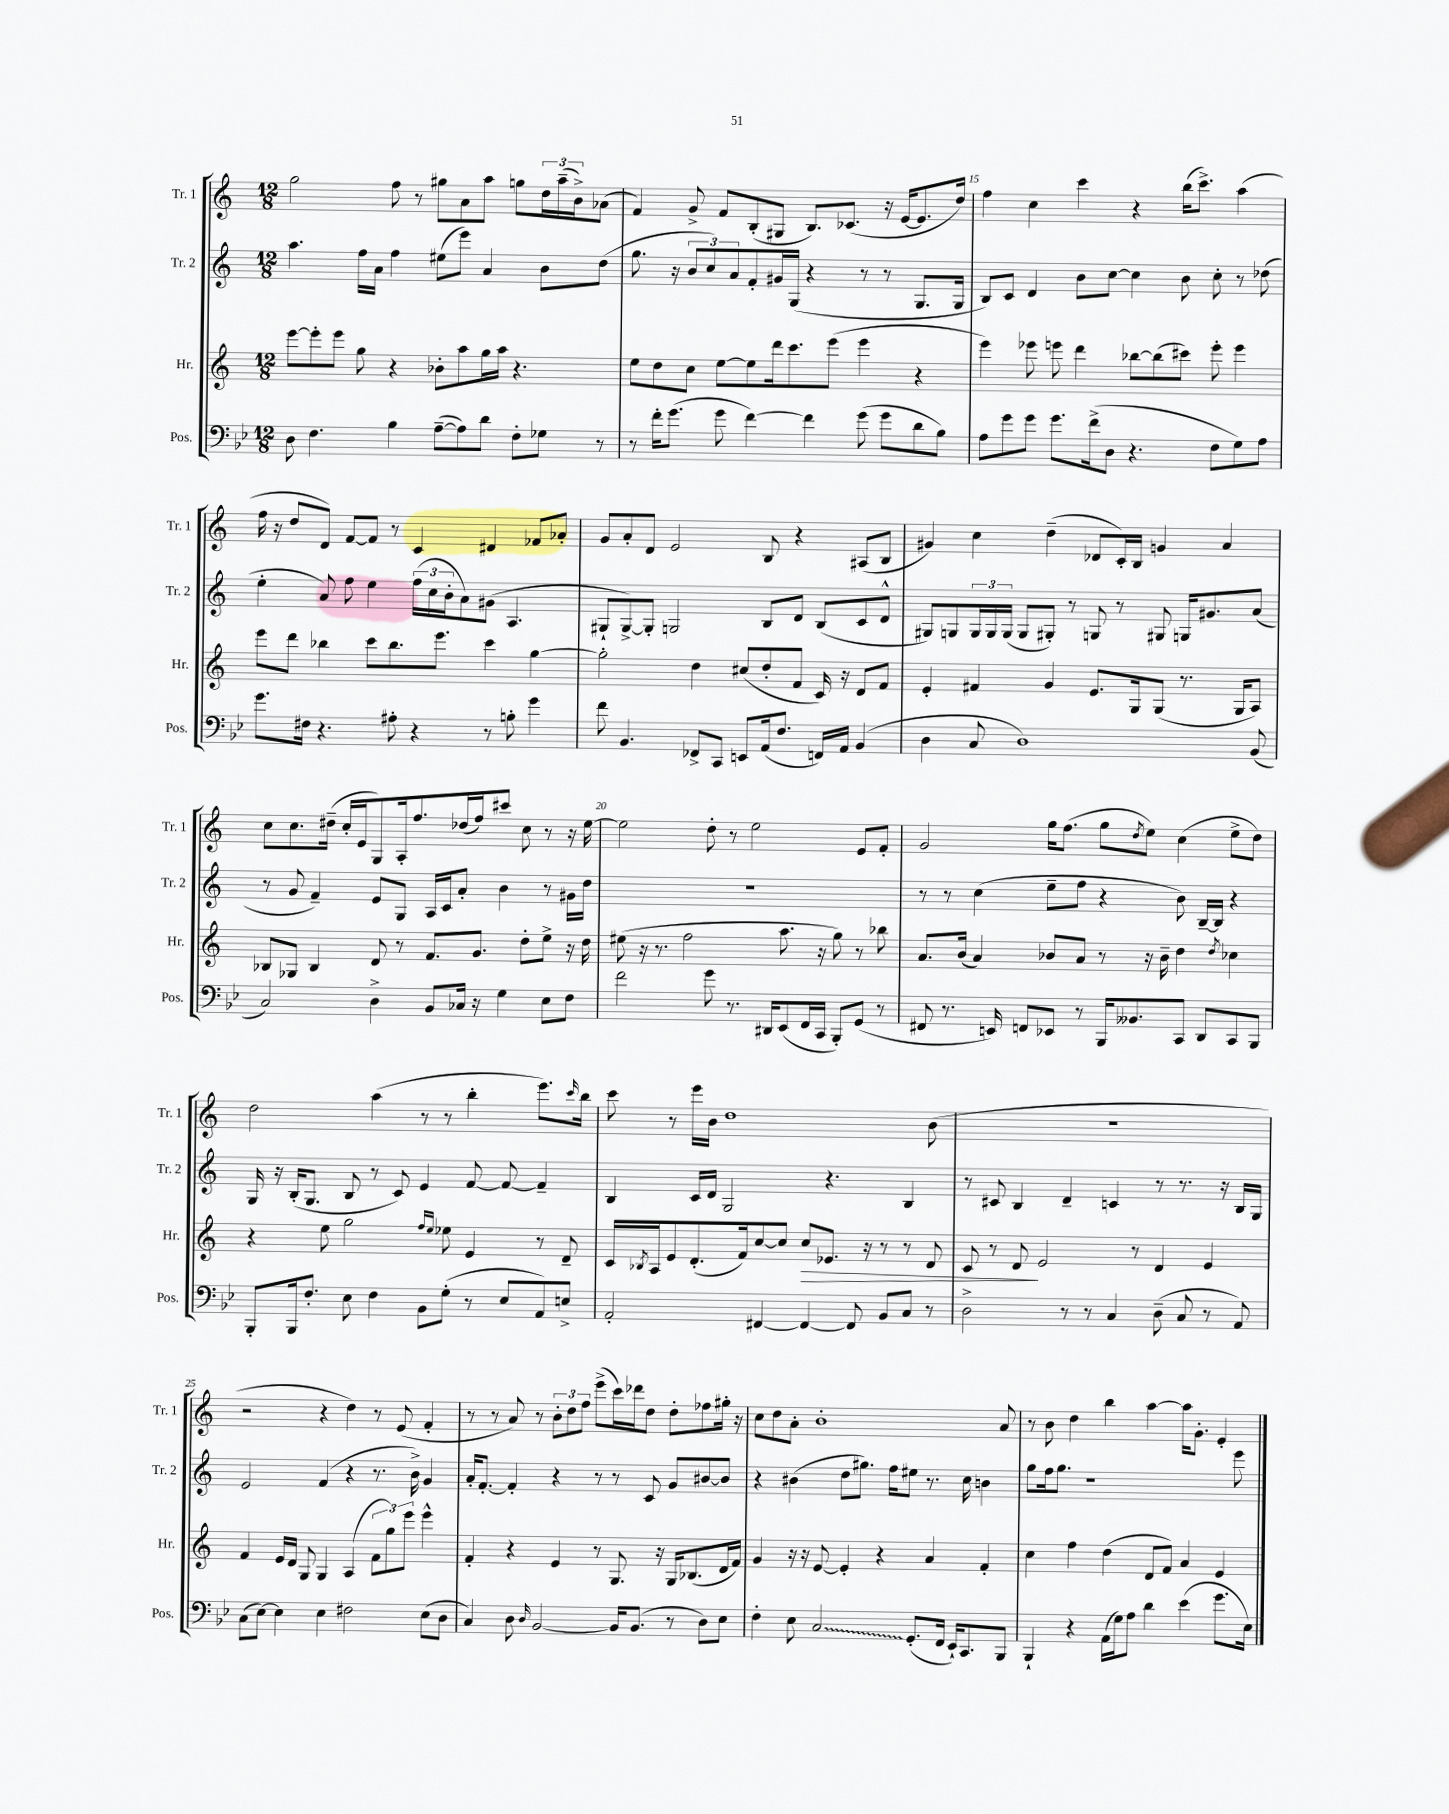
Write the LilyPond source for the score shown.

<<
\new StaffGroup <<
\new Staff = "s0" \with { instrumentName = "Tr. 1" shortInstrumentName = "Tr. 1" } {
    \clef treble \key c \major \numericTimeSignature \time 12/8
    g''2 f''8 r8 gis''8 a'8 a''8 g''8 \tuplet 3/2 { d''16 a''16--( b'16->) } aes'8( |
    f'4) g'8-> f'8 b8-.( gis8 b8.) ces'8.( r16 e'16~ e'8. d''16) |
    f''4 c''4 c'''4 r4 b''16( c'''8.->) a''4( |
    f''16 r16 d''8 d'8) f'8~ f'8 r8 c'4 dis'4 fes'8 aes'8-. |
    g'8 a'8-. d'8 e'2 b8 r4 ais8( b8 |
    gis'4) c''4 d''4--( des'8 c'16-.) b16 g'4 a'4 |
    c''8 c''8. dis''16--( c''16-. e'16 g8) a16-. f''8. des''16( f''16) cis'''8 c''8 r8 r16 e''16~ |
    e''2 d''8-. r8 e''2 e'8 f'8-. |
    g'2 g''16 f''8.( g''8 \acciaccatura { d''8 } e''8) c''4( e''8-> d''8) |
    d''2 a''4( r8 r8 b''4-. e'''8.) \grace { c'''16 } b''16 |
    c'''8 r8 e'''16 b'16 d''1 b'8( |
    R1. |
    r2 r4 d''4) r8 e'8( f'4-. |
    r8 r8 a'8) r8 \tuplet 3/2 { b'8-. d''8 f''8 } e'''8->( c'''16) des'''16 d''8 d''8-. fes''8 gis''16-. r16 |
    c''8 d''8 a'8-. b'1-. a'8 |
    r8 b'8 d''4 b''4 a''4~ a''16 g'8.-. e'4-. \bar "|." |
}
\new Staff = "s1" \with { instrumentName = "Tr. 2" shortInstrumentName = "Tr. 2" } {
    \clef treble \key c \major \numericTimeSignature \time 12/8
    a''4. f''16 a'16 f''4 eis''8( e'''8) a'4 b'8 d''8( |
    g''8. r16 \tuplet 3/2 { b'8 c''8) a'8 } f'8-. gis'16 g16( r4 r8 r8 g8. g16 |
    b8) c'8 d'4 b'8 c''8~ c''4 b'8 c''8-. r8 des''8( |
    e''4-. a'8) f''8 e''4 \tuplet 3/2 { f''16( c''16 b'16-. } a'8) gis'8( a4. |
    gis8-! gis8~->) gis8-. g2 b8 d'8 b8( c'8 d'8-^ |
    gis8) g8 \tuplet 3/2 { g16 g16 g16( } g8 gis8-.) r8 g8 r8 gis8 g16 gis'8. a'8( |
    r8 g'8 f'4--) e'8 g8 a16 c'16 a'8-. b'4 r8 gis'16 d''16 |
    R1. |
    r8 r8 c''4( e''8-- f''8 r4 b'8) b16~-- b16 r4 |
    g16 r16 b16-.( g8. b8 r8 c'8) e'4 f'8~ f'8~ f'4-- |
    b4 c'16 d'16 g2 r4. b4 |
    r8 cis'8 b4 d'4-- c'4 r8 r8. r16 b16 g16 |
    e'2 f'4( r4 r8. b'16->) g'4 |
    a'16-. f'8.~-. f'4-. r4 r8 r8 c'8 g'8 bis'8~ bis'8 |
    r4 bis'4( d''8 gis''8.) f''16 eis''8 r8. c''16 b'4 |
    g''8 f''16 g''8. r1 e'''8 \bar "|." |
}
\new Staff = "s2" \with { instrumentName = "Hr." shortInstrumentName = "Hr." } {
    \clef treble \key c \major \numericTimeSignature \time 12/8
    e'''8~ e'''8-. e'''8 g''8 r4 bes'8-. a''8 g''16 a''16 r4. |
    e''8 d''8 c''8 e''8~ e''8 d'''16 c'''8. e'''8( e'''4 r4 |
    e'''4) ees'''8 e'''8 d'''4 bes''8~ bes''8( cis'''8) e'''8-. e'''4 |
    e'''8 d'''8 bes''4 c'''8 bes''8. e'''8. c'''4 g''4~ |
    g''2-. d''4 cis''8( d''8-. f'8 c'16) r16 d'8 f'8 |
    e'4-. fis'4 g'4 e'8. g16 g8( r8. g16 a8) |
    bes8 ges8 bes4 d'8 r8 f'8. g'8. d''8-. e''8-> r16 d''16 |
    eis''8( r16 r8. f''2 a''8. r16 g''8) r8 bes''8 |
    a'8. b'16( a'4) bes'8 a'8 r8 r16 bes'16-- d''4 \acciaccatura { d''8 } ces''4 |
    r4 e''8 g''2 \grace { f''16 e''16 } ees''8 e'4 r8 d'8-- |
    c'16 \acciaccatura { bes8 } a16 e'8 d'8.-.( f'16) c''8~ c''8 c''8\> ees'8. r16 r8 r8 d'8 |
    c'8 r8 d'8\! e'2 r8 d'4 e'4 |
    f'4 e'16 d'16 g8 g4 a4( \tuplet 3/2 { f'8 g''8) e'''8 } e'''4-^ |
    f'4-. r4 e'4 r8 g8. r16 g16 bes8.( d'16 f'16) |
    g'4 r16 r16 e'8~ e'4-. r4 a'4 f'4-. |
    c''4 f''4 d''4( d'8 f'8) a'4 e'4 \bar "|." |
}
\new Staff = "s3" \with { instrumentName = "Pos." shortInstrumentName = "Pos." } {
    \clef bass \key bes \major \numericTimeSignature \time 12/8
    d8 f4. bes4 a8~--( a8) d'8 f8-. ges8 r8 |
    r8 f'16-. g'8.( g'8 f'4~) f'4 g'8( g'8 d'8 bes8) |
    a8 g'8 g'8 g'8. f'16->( d8 r4. f8 g8) a8 |
    g'8. fis16 r4. ais8-. r4 r8 b8-. g'4 |
    f'8 bes,4. fes,8-> c,8 e,8 a,16( f8. f,16) a,16 bes,4( |
    d4 c8 d1) bes,8( |
    c2) d4-> bes,8 ces16 r16 g4 ees8 f8 |
    f'2 g'8 r8. dis,16 ees,8( f,16 c,16 bes,,8-.) g,8( r8 |
    fis,8 r8. e,16) f,8 ees,8 r8 bes,,16 beses,8. c,8 d,8 c,8 bes,,8 |
    bes,,8-. bes,,16 f8.-. ees8 f4 bes,8 g8-.( r8 ees8 a,8) e8-> |
    a,2-. fis,4~ fis,4~ fis,8 bes,8 c8 r8 |
    d2-> r8 r8 c4 d8--( c8 r8 a,8) |
    c8( ees8~) ees4 ees4 fis2 ees8( d8 |
    c4) d8 \grace { d16 } bes,2~ bes,16 bes,8.( r8 d8) ees8 |
    f4-. ees8 \once \override Glissando.style = #'zigzag c2\glissando g,8.-.( f,16 ees,16-!) c,8. bes,,8 |
    bes,,4-! r4 a,16( g16) a8 d'4 ees'4( g'8. ees16) \bar "|." |
}
>>
>>
\layout { \context { \Score currentBarNumber = #13 \override BarNumber.break-visibility = ##(#f #t #t) barNumberVisibility = #(every-nth-bar-number-visible 5) } }
